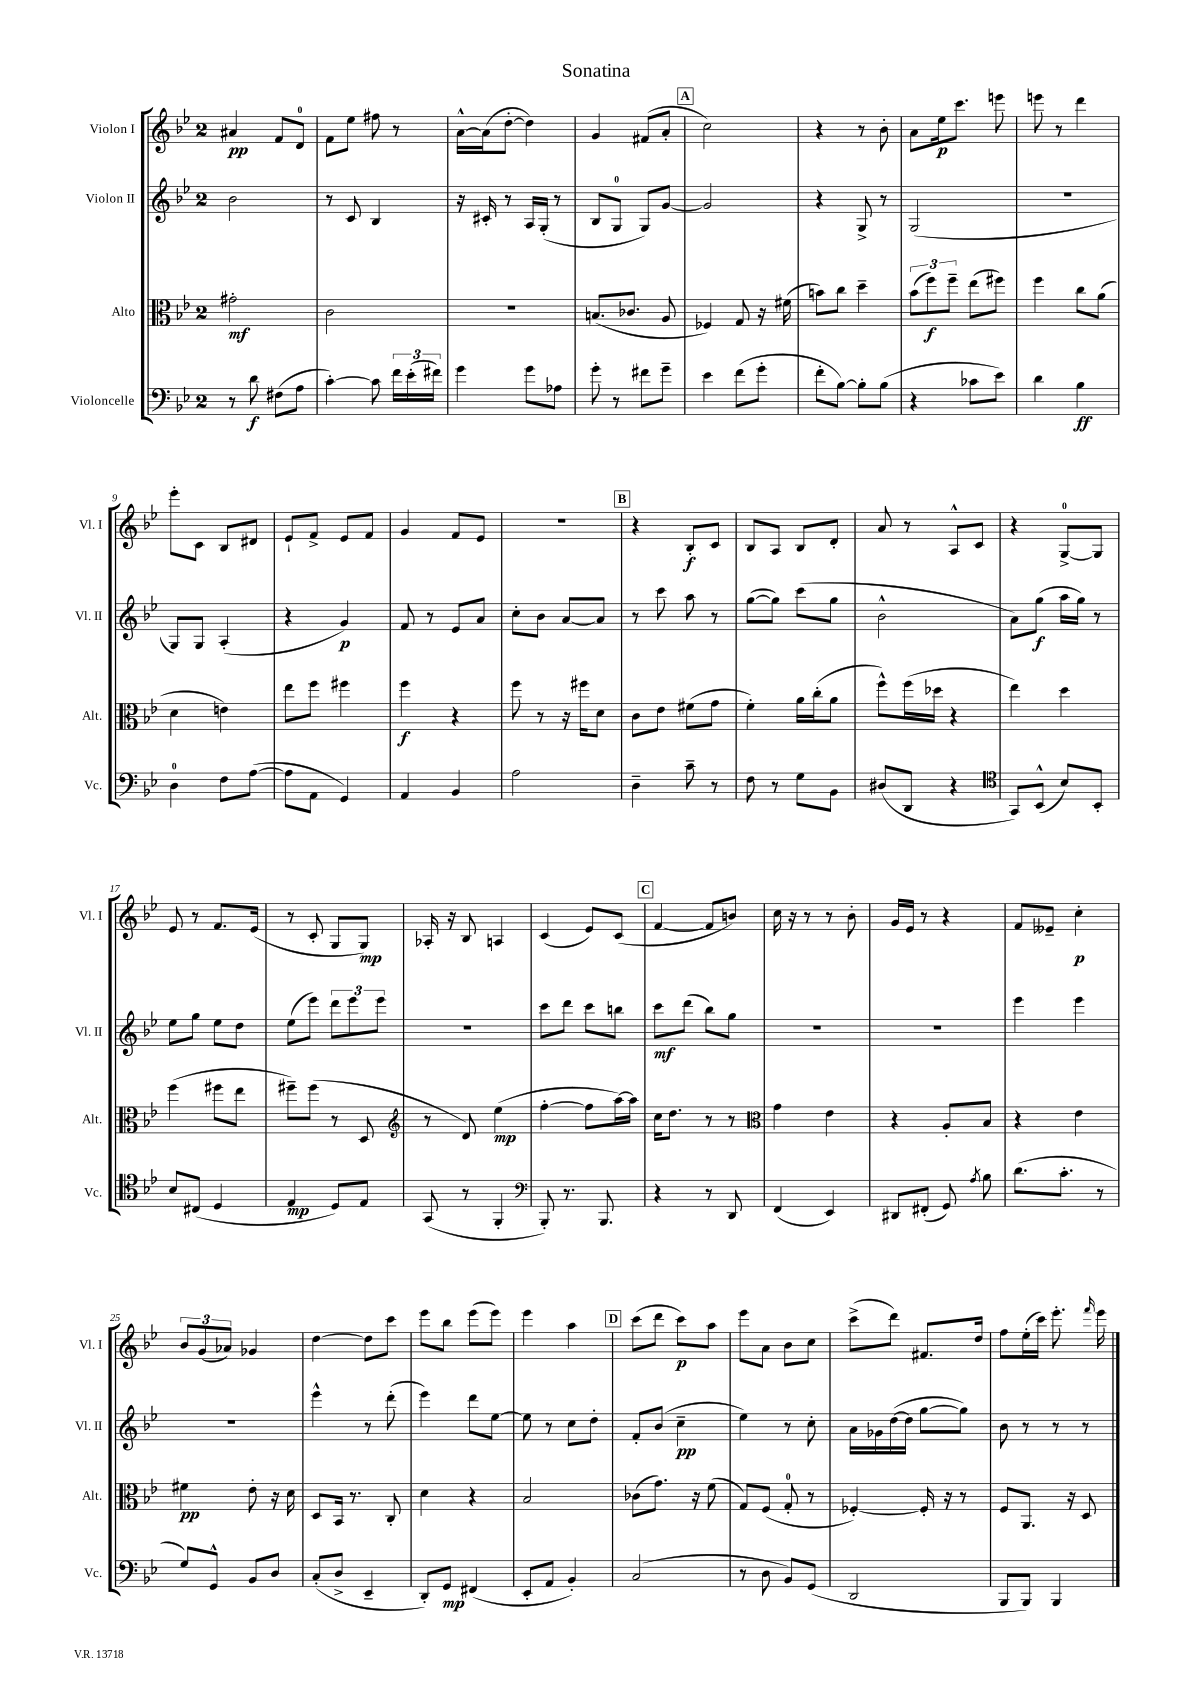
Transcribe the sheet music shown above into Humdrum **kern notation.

**kern	**kern	**kern	**kern
*staff4	*staff3	*staff2	*staff1
*clefF4	*clefC3	*clefG2	*clefG2
*k[b-e-]	*k[b-e-]	*k[b-e-]	*k[b-e-]
*M2/4	*M2/4	*M2/4	*M2/4
8r	2g#'	2b-	4a#
8d	.	.	.
(8F#	.	.	8f
8A	.	.	8d
=	=	=	=
[4c')	2c	8r	8f
.	.	8c	8ee-
8c]	.	4B-	8ff#
24f	.	.	8r
(24e-'	.	.	.
24f#)	.	.	.
=	=	=	=
4g	2r	16r	[16a^^
.	.	16c#'	(16a]
.	.	8r	[8dd'
8g	.	16A	4dd])
.	.	(16G'	.
8A-	.	8r	.
=	=	=	=
8g'	(8.B	8B-	4g
8r	.	8G	.
.	8.c-	.	.
8f#	.	8G)	(8f#
8g~	8A	[8g	8a'
=	=	=	=
4e-	4F-)	2g]	2cc)
(8f	8G	.	.
8g'	16r	.	.
.	(16f#	.	.
=	=	=	=
8f'	8b)	4r	4r
[8B-)	8cc	.	.
8B-']	4dd~	8G^	8r
(8B-	.	8r	8b-'
=	=	=	=
4r	(12b-	(2G	8a
.	12ff)	.	.
.	.	.	16ee-
.	12ff~	.	.
.	.	.	8.ccc
8c-	(8ee-	.	.
8e-)	8ff#)	.	8eee
=	=	=	=
4d	4ff	2r	8eee
.	.	.	8r
4B-	8cc	.	4ddd
.	(8a	.	.
=	=	=	=
4D	4d	8G)	8eee-'
.	.	8G	8c
8F	4e)	(4A'	8B-
([8A	.	.	8d#
=	=	=	=
8A]	8ee-	4r	8e-`
8AA	8ff	.	8f^
4GG)	4ff#	4g)	8e-
.	.	.	8f
=	=	=	=
4AA	4ff	8f	4g
.	.	8r	.
4BB-	4r	8e-	8f
.	.	8a	8e-
=	=	=	=
2A	8ff	8cc'	2r
.	8r	8b-	.
.	16r	[8a	.
.	16ff#	.	.
.	8d	8a]	.
=	=	=	=
4D~	8c	8r	4r
.	8e-	8ccc	.
8c~	(8f#	8aa	8B-'
8r	8g	8r	8c
=	=	=	=
8F	4f')	([8gg	8B-
8r	.	8gg])	8A
8G	16a	(8ccc	8B-
.	(16cc'	.	.
8BB-	8a	8gg	8d'
=	=	=	=
(8D#	8ff^^)	2b-^^	8a
8DD	(16ff	.	8r
.	16dd-	.	.
4r	4r	.	8A^^
.	.	.	8c
=	=	=	=
*clefC4	*	*	*
8GG)	4ee-)	8a)	4r
(8BB-^^	.	(8gg	.
8B-)	4dd	16aa	[8G^
.	.	16gg)	.
8BB-'	.	8r	8G]
=	=	=	=
8B-	(4ff	8ee-	8e-
(8C#	.	8gg	8r
4D	8ff#	8ee-	8.f
.	8ee-	8dd	.
.	.	.	(16e-
=	=	=	=
4E-	8ff#~)	(8ee-	8r
.	(8ff#	8eee-)	8c'
8D)	8r	12ddd	8G
.	.	12eee-	.
8E-	8D	.	8G)
.	.	12eee-	.
=	=	=	=
*	*clefG2	*	*
(8GG	8r	2r	16A-'
.	.	.	16r
8r	8d)	.	8B-
4FF'	(4ee-	.	4A
=	=	=	=
*clefF4	*	*	*
8BBB-')	[4ff'	8ccc	(4c
8.r	.	8ddd	.
.	8ff]	8ccc	8e-)
8.BBB-	.	.	.
.	[16aa)	8bb	(8c
.	16aa]	.	.
=	=	=	=
4r	16cc	8ccc	[4f
.	8.dd	.	.
.	.	(8ddd	.
8r	8r	8bb-)	8f]
8DD	8r	8gg	8b)
=	=	=	=
*	*clefC3	*	*
(4FF	4g	2r	16cc
.	.	.	16r
.	.	.	8r
4EE-)	4e-	.	8r
.	.	.	8b-'
=	=	=	=
8DD#	4r	2r	16g
.	.	.	16e-
(8FF#'	.	.	8r
8GG)	8A'	.	4r
8qA	.	.	.
8B-	8B-	.	.
=	=	=	=
(8.d	4r	4eee-	8f
.	.	.	8e--~
8.c'	.	.	.
.	4e-	4eee-	4cc'
8r	.	.	.
=	=	=	=
8G)	4f#	2r	12b-
.	.	.	(12g
8GG^^	.	.	.
.	.	.	12a-)
8BB-	8e-'	.	4g-
8D	16r	.	.
.	16d	.	.
=	=	=	=
(8C'	8D	4eee-^^	[4dd
8D^	16BB-	.	.
.	8.r	.	.
4EE-~	.	8r	8dd]
.	8C'	(8ddd'	8ccc
=	=	=	=
8DD')	4d	4eee-)	8eee-
8GG	.	.	8bb-
(4FF#	4r	8ddd	(8eee-
.	.	[8ee-	8eee-)
=	=	=	=
8EE-'	2B-	8ee-]	4eee-
8AA	.	8r	.
4BB-')	.	8cc	4aa
.	.	8dd'	.
=	=	=	=
(2C	(8c-	8f'	(8ccc
.	8.g)	(8b-	8ddd
.	.	4cc~	8ccc)
.	16r	.	.
.	(8f	.	8aa
=	=	=	=
8r	8G)	4ee-)	8eee-
8D	(8F	.	8a
8BB-)	8G'	8r	8b-
(8GG	8r	8cc'	8cc
=	=	=	=
2DD	[4F-')	16a	(8ccc^
.	.	16g-	.
.	.	([16dd	8ddd)
.	.	16dd]	.
.	16F-']	[8gg	8.f#
.	16r	.	.
.	8r	8gg])	.
.	.	.	16dd
=	=	=	=
8BBB-	8F	8b-	8ff
8BBB-)	8.AA	8r	(16ee-'
.	.	.	16ccc)
4BBB-	.	8r	8.eee-'
.	16r	.	.
.	8D	8r	.
.	.	.	16qqfff
.	.	.	16eee-
==	==	==	==
*-	*-	*-	*-
